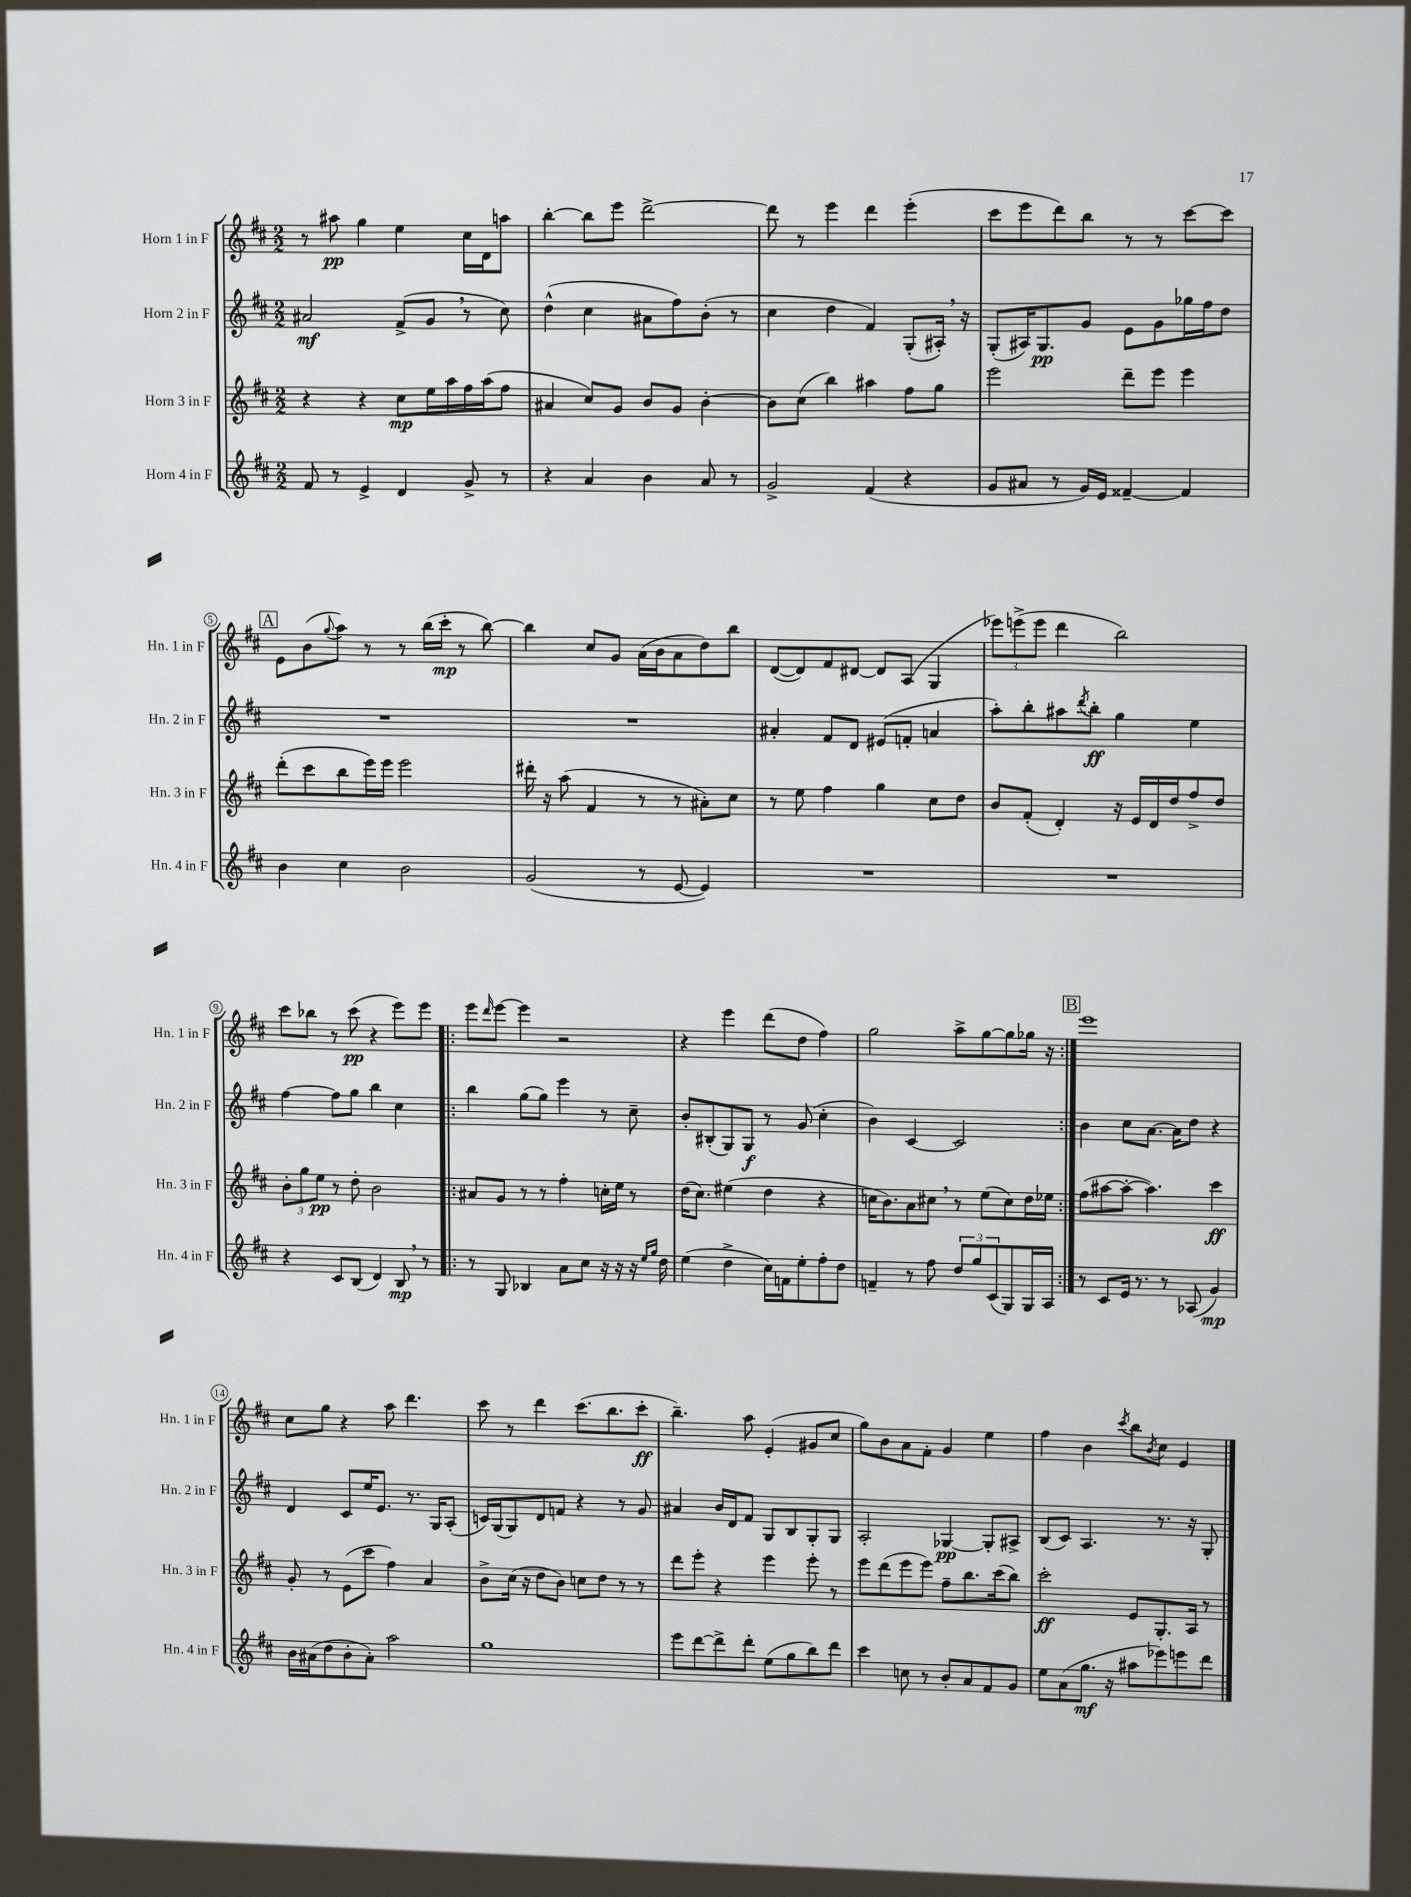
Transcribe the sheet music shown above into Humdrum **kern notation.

**kern	**dynam	**kern	**dynam	**kern	**dynam	**kern	**dynam
*part4	*part4	*part3	*part3	*part2	*part2	*part1	*part1
*staff4	*staff4	*staff3	*staff3	*staff2	*staff2	*staff1	*staff1
*I"Horn 4 in F	*	*I"Horn 3 in F	*	*I"Horn 2 in F	*	*I"Horn 1 in F	*
*I'Hn. 4 in F	*	*I'Hn. 3 in F	*	*I'Hn. 2 in F	*	*I'Hn. 1 in F	*
*clefG2	*	*clefG2	*	*clefG2	*	*clefG2	*
*k[f#c#]	*	*k[f#c#]	*	*k[f#c#]	*	*k[f#c#]	*
*M2/2	*	*M2/2	*	*M2/2	*	*M2/2	*
=1	=1	=1	=1	=1	=1	=1	=1
8f#/	.	4r	.	2a#X/	mf	8r	.
8r	.	.	.	.	.	8aa#X\	pp
4e^/	.	4r	.	.	.	4gg\	.
4d/	.	8cc#\L	mp	(8f#^/L	.	4ee\	.
.	.	16ee\L	.	8g,/J	.	.	.
.	.	16aa\	.	.	.	.	.
8g^/	.	16ff#\	.	8r	.	16cc#\LL	.
.	.	(16aa\J	.	.	.	16d\J	.
8r	.	8ff#\J	.	8cc#\)	.	8aan\J	.
=2	=2	=2	=2	=2	=2	=2	=2
4r	.	4a#X/	.	(4dd^^\	.	[4bb'\	.
4a/	.	8cc#/L)	.	4cc#\	.	8bb\L]	.
.	.	8g/J	.	.	.	8eee\J	.
4b\	.	8b/L	.	8a#X\L	.	[2ddd^\	.
.	.	8g/J	.	8ff#\)	.	.	.
8a/	.	[4b'\	.	(8b'\J	.	.	.
8r	.	.	.	8r	.	.	.
=3	=3	=3	=3	=3	=3	=3	=3
2g^/	.	8b\L]	.	4cc#\	.	8ddd\]	.
.	.	(8cc#\J	.	.	.	8r	.
.	.	4bb\)	.	4dd\	.	4eee\	.
(4f#/	.	4aa#X\	.	4f#/)	.	4ddd\	.
4r	.	8ff#\L	.	(8G'/L	.	(4eee'\	.
.	.	8gg\J	.	16A#X',/Jk)	.	.	.
.	.	.	.	16r	.	.	.
=4	=4	=4	=4	=4	=4	=4	=4
8g/L	.	2eee\	.	(8G'/L	.	8ccc#\L	.
8a#X/J	.	.	.	16A#X/K)	.	8eee\	.
.	.	.	.	8.G/	pp	.	.
8r	.	.	.	.	.	8ddd\)	.
16g/LL)	.	.	.	8g/J	.	8bb\J	.
16e/JJ	.	.	.	.	.	.	.
[4f##X~/	.	8ddd~\L	.	8e\L	.	8r	.
.	.	8eee\J	.	8g\	.	8r	.
4f##/]	.	4eee\	.	16gg-X\L	.	[8ccc#\L	.
.	.	.	.	16ff#\J	.	.	.
.	.	.	.	8dd\J	.	8ccc#\J]	.
!!LO:LB:g=z
!!LO:REH:place=s1:t=A
=5	=5	=5	=5	=5	=5	=5	=5
4b\	.	(8ddd'\L	.	1r	.	8e\L	.
.	.	8ccc#\	.	.	.	(8b\	.
.	.	.	.	.	.	8qqgg/	.
4cc#\	.	8bb\	.	.	.	8aa\J)	.
.	.	16eee\L)	.	.	.	8r	.
.	.	16eee\JJ	.	.	.	.	.
2b\	.	2eee\	.	.	.	8r	.
.	.	.	.	.	.	(16bb\LL	.
.	.	.	.	.	.	16ccc#'\JJ	mp
.	.	.	.	.	.	8r	.
.	.	.	.	.	.	[8bb\)	.
=6	=6	=6	=6	=6	=6	=6	=6
(2g/	.	16ddd#X'\	.	1r	.	4bb\]	.
.	.	16r	.	.	.	.	.
.	.	(8aa\	.	.	.	.	.
.	.	4f#/	.	.	.	8cc#/L	.
.	.	.	.	.	.	8g/J	.
8r	.	8r	.	.	.	(16a\LL	.
.	.	.	.	.	.	16b\J	.
[8e/	.	8r	.	.	.	8a\	.
4e/])	.	8a#X'\L)	.	.	.	8dd\)	.
.	.	8cc#\J	.	.	.	8bb\J	.
=7	=7	=7	=7	=7	=7	=7	=7
1r	.	8r	.	4a#X'/	.	([8d/L	.
.	.	8ee\	.	.	.	8d/])	.
.	.	4ff#\	.	8f#/L	.	8f#/	.
.	.	.	.	8d/J	.	[8d#X/J	.
.	.	4gg\	.	(8e#X/L	.	8d#/L]	.
.	.	.	.	8fn'/J	.	(8A/J	.
.	.	8cc#\L	.	4an/	.	4G/	.
.	.	8dd\J	.	.	.	.	.
=8	=8	=8	=8	=8	=8	=8	=8
1r	.	8b/L	.	8aa'\L)	.	12eee-X\L)	.
.	.	.	.	.	.	(12eeen^\	.
.	.	(8f#'/J	.	8bb'\	.	.	.
.	.	.	.	.	.	12eee\J	.
.	.	4d'/)	.	8aa#X\	.	4ddd\	.
.	.	.	.	8qddd/	.	.	.
.	.	.	.	8bb'\J	ff	.	.
.	.	16r	.	4gg\	.	2bb\)	.
.	.	16e/LL	.	.	.	.	.
.	.	16d/	.	.	.	.	.
.	.	16dd/J	.	.	.	.	.
.	.	8ff#^/	.	4ee\	.	.	.
.	.	8dd/J	.	.	.	.	.
!!LO:LB:g=z
=9	=9	=9	=9	=9	=9	=9	=9
4r	.	12b'\L	.	[4ff#\	.	8ccc#\L	.
.	.	12gg\	.	.	.	.	.
.	.	.	.	.	.	8bb-X\J	.
.	.	12ee\J	pp	.	.	.	.
8c#/L	.	8r	.	8ff#\L]	.	8r	.
(8B/J	.	8dd'\	.	8gg\J	.	(8ccc#\	pp
4d/)	.	2b\	.	4bb\	.	4r	.
8B,/	mp	.	.	4cc#\	.	8eee\L)	.
8r	.	.	.	.	.	8eee\J	.
=10!|:	=10!|:	=10!|:	=10!|:	=10!|:	=10!|:	=10!|:	=10!|:
8r	.	8a#X/L	.	4bb\	.	8eee\L	.
.	.	.	.	.	.	16qqddd/	.
8G/	.	8g/J	.	.	.	[8eee\J	.
4B-X/	.	8r	.	(8gg\L	.	4eee\]	.
.	.	8r	.	8gg\J)	.	.	.
8a\L	.	4ff#'\	.	4eee\	.	2r	.
8cc#\J	.	.	.	.	.	.	.
16r	.	16ccn'\LL	.	8r	.	.	.
16r	.	16ee\JJ	.	.	.	.	.
16r	.	8r	.	8cc#~\	.	.	.
16qqee/LL	.	.	.	.	.	.	.
16qqgg/JJ	.	.	.	.	.	.	.
16dd\	.	.	.	.	.	.	.
=11	=11	=11	=11	=11	=11	=11	=11
(4ee\	.	(16dd\KL	.	8b'/L	.	4r	.
.	.	8.cc#\J)	.	.	.	.	.
.	.	.	.	(8B#X'/	.	.	.
4dd^\	.	(4ee#X\	.	8G/)	.	4eee\	.
.	.	.	.	8G/J	f	.	.
16cc#\LL)	.	4dd\	.	8r	.	(8ddd\L	.
16fn\J	.	.	.	.	.	.	.
8ee'\	.	.	.	(8g/	.	8dd\J	.
8ff#'\	.	4r	.	4cc#'\	.	4ff#\)	.
8dd\J	.	.	.	.	.	.	.
=12	=12	=12	=12	=12	=12	=12	=12
4fn~/	.	16ccn\KL	.	4b\)	.	2gg\	.
.	.	8.b\)	.	.	.	.	.
8r	.	8a\	.	[4c#/	.	.	.
8ff#\	.	8cc#X,\J	.	.	.	.	.
12dd/L	.	8r	.	2c#/]	.	8aa^\L	.
12gg/	.	.	.	.	.	.	.
.	.	(8ee\L	.	.	.	[8gg\	.
(12c#/	.	.	.	.	.	.	.
8G/)	.	8cc#\)	.	.	.	8gg\]	.
16G/L	.	16dd\L	.	.	.	16gg-X\Jk	.
16A/JJ	.	16ee-X\JJ	.	.	.	16r	.
!!LO:REH:place=s1:t=B
=13:|!	=13:|!	=13:|!	=13:|!	=13:|!	=13:|!	=13:|!	=13:|!
8r	.	(8ff#\L	.	4b\	.	1eee	.
8c#/L	.	[8aa#X\	.	.	.	.	.
16e/Jk	.	8aa#'\J_	.	8cc#\L	.	.	.
8.r	.	.	.	.	.	.	.
.	.	4.aa#\])	.	[8.a\J	.	.	.
8r	.	.	.	.	.	.	.
.	.	.	.	16a\KL]	.	.	.
(8A-X/	.	.	.	8dd\J	.	.	.
4g/)	mp	4ccc#\	ff	4r	.	.	.
!!LO:LB:g=z
=14	=14	=14	=14	=14	=14	=14	=14
16b\LL	.	8g'/	.	4d/	.	8cc#\L	.
(16a#X\J	.	.	.	.	.	.	.
8dd\	.	8r	.	.	.	8gg\J	.
8b'\	.	(8e\L	.	8c#/L	.	4r	.
8a#'\J)	.	8ccc#\J	.	16ee/K	.	.	.
.	.	.	.	8.e/J	.	.	.
2aa\	.	4ff#\)	.	.	.	8aa\	.
.	.	.	.	8.r	.	4.ddd\	.
.	.	4a/	.	.	.	.	.
.	.	.	.	16G/KL	.	.	.
.	.	.	.	(8A'/J	.	.	.
=15	=15	=15	=15	=15	=15	=15	=15
1gg	.	8b^\L	.	16cn/LL)	.	8ccc#\	.
.	.	.	.	(16G/J	.	.	.
.	.	(16cc#\Jk	.	8G/)	.	8r	.
.	.	16r	.	.	.	.	.
.	.	8dd\L	.	8d/	.	4ddd\	.
.	.	8b\J)	.	8fn/J	.	.	.
.	.	8ccn\L	.	4r	.	(8.ccc#\L	.
.	.	8dd\J	.	.	.	.	.
.	.	.	.	.	.	8.bb\	.
.	.	8r	.	8r	.	.	.
.	.	8r	.	8g/	.	8ccc#'\J	ff
=16	=16	=16	=16	=16	=16	=16	=16
8eee\L	.	8ddd\L	.	4a#X/	.	4.bb~\)	.
[8ddd\	.	8eee'\J	.	.	.	.	.
8ddd^\]	.	4r	.	16b/LL	.	.	.
.	.	.	.	16d/J	.	.	.
8ddd'\J	.	.	.	8f#/J	.	8aa\	.
(8ee\L	.	4eee\	.	8G/L	.	(4e'/	.
8gg\	.	.	.	8B/	.	.	.
8bb\)	.	8eee'\	.	8G'/	.	8g#X/L	.
8ddd\J	.	8r	.	8G/J	.	8cc#/J	.
=17	=17	=17	=17	=17	=17	=17	=17
4ccc#\	.	8eee\L	.	2A'/	.	8gg\L)	.
.	.	(8ddd\	.	.	.	8b\	.
8ccn\	.	8eee\	.	.	.	8a\	.
8r	.	8eee\J)	.	.	.	8f#'\J	.
8b'/L	.	8ff#~\L	.	[4G-X/	pp	4g/	.
8a/	.	8.bb\	.	.	.	.	.
8f#/	.	.	.	8G-'/L]	.	4ee\	.
.	.	(16ccc#\k	.	.	.	.	.
8g/J	.	8bb\J)	.	8A#X^/J	.	.	.
=18	=18	=18	=18	=18	=18	=18	=18
8ee\L	.	2ccc#'\	ff	(8B/L	.	4ff#\	.
(8a\	.	.	.	8c#/J)	.	.	.
8.gg\J	mf	.	.	4.A/	.	4b\	.
16r	.	.	.	.	.	.	.
.	.	.	.	.	.	8qccc#/	.
8aa#X\L	.	8e/L	.	.	.	8bb\L	.
.	.	.	.	.	.	8qb/	.
8eee-X\)	.	8.G'/	.	8.r	.	8cc#\J	.
8eeen\	.	.	.	.	.	4e/	.
.	.	16A/Jk	.	16r	.	.	.
8ddd\J	.	8r	.	8G'/	.	.	.
==	==	==	==	==	==	==	==
*-	*-	*-	*-	*-	*-	*-	*-
